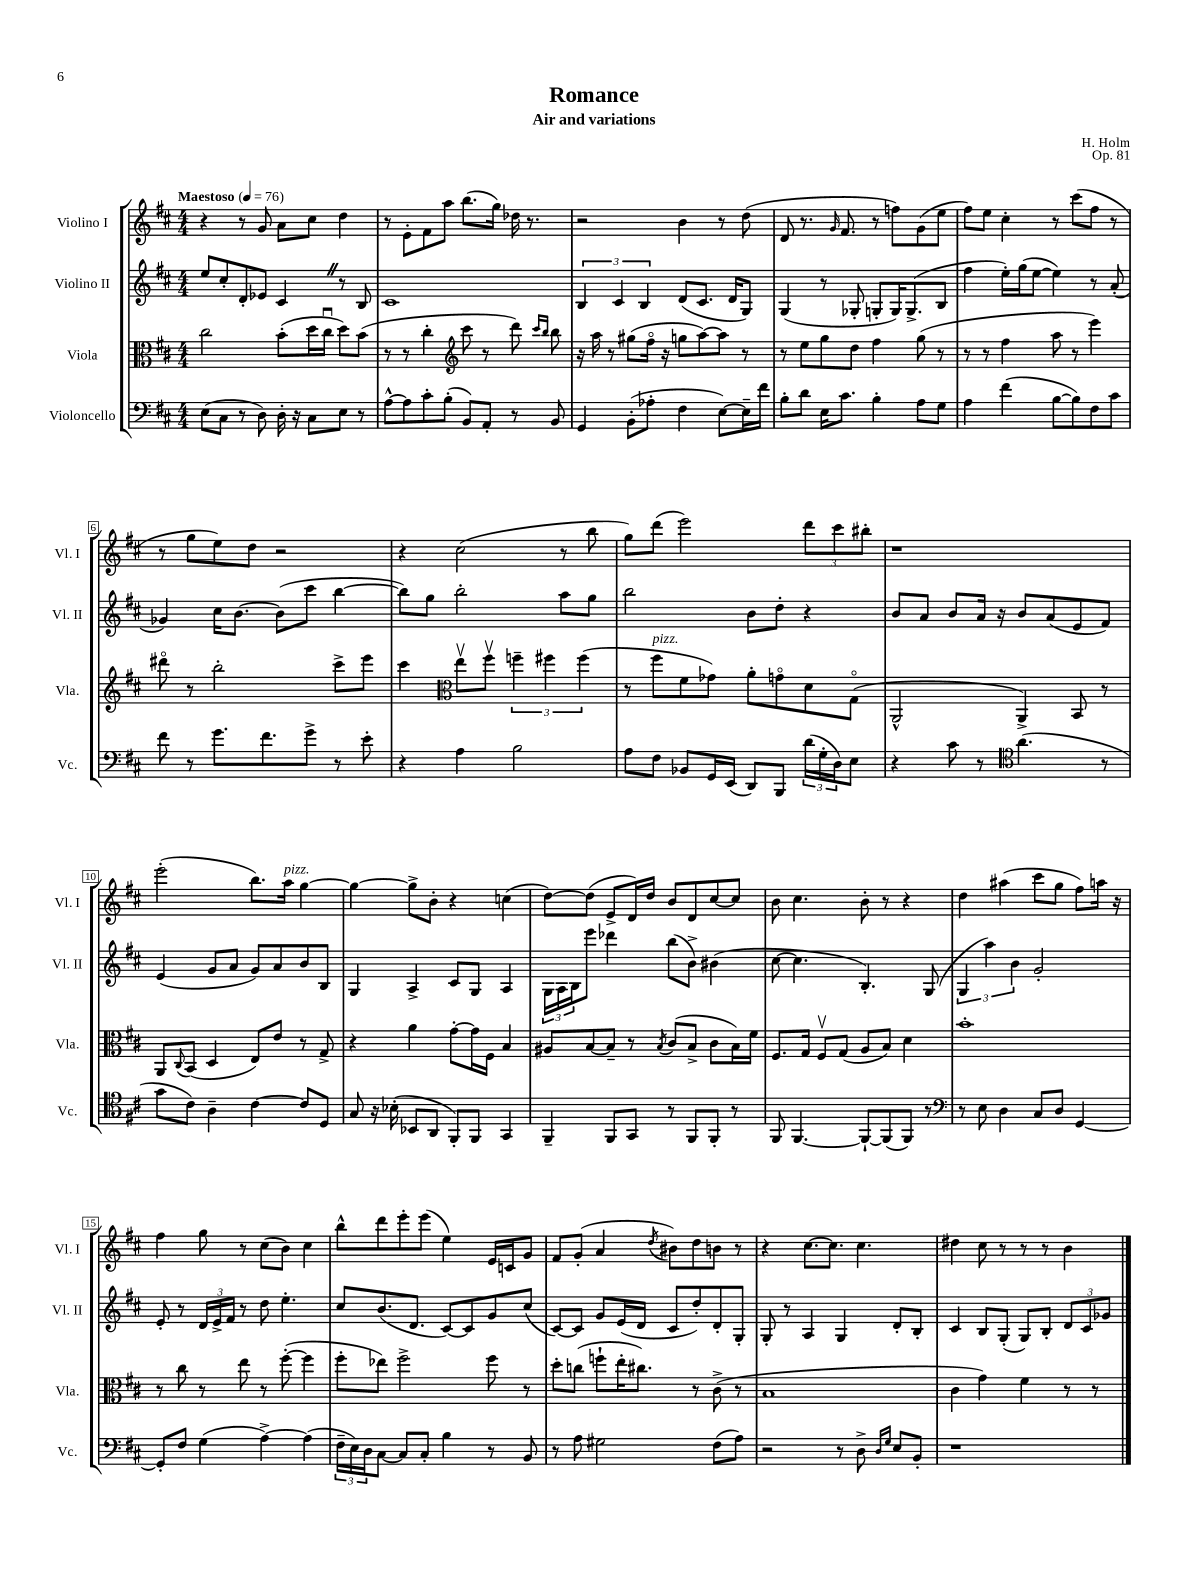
\header { title = "Romance" composer = "H. Holm" subtitle = "Air and variations" opus = "Op. 81" }
<<
\new StaffGroup <<
\new Staff = "s0" \with { instrumentName = "Violino I" shortInstrumentName = "Vl. I" } {
    \clef treble \key d \major \numericTimeSignature \time 4/4 \tempo "Maestoso" 4 = 76
    r4 r8 g'8 a'8 cis''8 d''4 |
    r8 e'8-. fis'8 a''8 b''8.( g''16) des''16 r8. |
    r2 b'4 r8 d''8( |
    d'8 r8. \grace { g'16 } fis'8. r8 f''8) g'8( e''8 |
    fis''8) e''8 cis''4-. r8 cis'''8( fis''8 r8 |
    r8 g''8 e''8) d''8 r2 |
    r4 cis''2( r8 b''8 |
    g''8) d'''8( e'''2) \tuplet 3/2 { d'''8 cis'''8 bis''8-. } |
    r1 |
    e'''2-.( b''8.) a''16^\markup { \italic "pizz." } g''4~ |
    g''4~ g''8-> b'8-. r4 c''4( |
    d''8~) d''8( e'8-> d'16) d''16 b'8 d'8 cis''8~ cis''8 |
    b'8 cis''4. b'8-. r8 r4 |
    d''4 ais''4( cis'''8 g''8 fis''8) a''16 r16 |
    fis''4 g''8 r8 cis''8( b'8) cis''4 |
    b''8-^ d'''8 e'''8-. e'''8( e''4) e'16 c'16 g'8 |
    fis'8 g'8-.( a'4 \acciaccatura { d''8 } bis'8) d''8 b'8 r8 |
    r4 cis''8.~ cis''8. cis''4. |
    dis''4 cis''8 r8 r8 r8 b'4 \bar "|." |
}
\new Staff = "s1" \with { instrumentName = "Violino II" shortInstrumentName = "Vl. II" } {
    \clef treble \key d \major \numericTimeSignature \time 4/4
    e''8 cis''8-. d'8-. ees'8 cis'4 \once \override BreathingSign.text = \markup { \musicglyph "scripts.caesura.straight" } \breathe r8 b8 |
    cis'1 |
    \tuplet 3/2 { b4 cis'4 b4 } d'8( cis'8. d'16 g8) |
    g4( r8 ges8-. g8-. g16) g8.->( b8 |
    fis''4 e''16-.) g''16( e''8~ e''4) r8 a'8-.( |
    ges'4) cis''16 b'8.~ b'8( cis'''8 b''4~ |
    b''8) g''8 b''2-. a''8 g''8 |
    b''2 b'8 d''8-. r4 |
    b'8 a'8 b'8 a'16 r16 b'8 a'8( e'8 fis'8) |
    e'4( g'8 a'8 g'8) a'8 b'8 b8 |
    g4 a4-> cis'8 g8 a4 |
    \tuplet 3/2 { g16 a16 b16 } e'''8 des'''4 b''8( b'8->) bis'4( |
    cis''8~ cis''4. b4.-.) g8( |
    \tuplet 3/2 { g4 a''4) b'4 } g'2-. |
    e'8-. r8 \tuplet 3/2 { d'16 e'16-> fis'16 } r8 d''8 e''4.-. |
    cis''8 b'8.( d'8. cis'8~) cis'8 g'8 cis''8( |
    cis'8~) cis'8 g'8 e'16( d'16 cis'8 d''8-.) d'8-. g8-. |
    g8-. r8 a4 g4 d'8-. b8-. |
    cis'4 b8 g8-.( g8) b8-. \tuplet 3/2 { d'8 cis'8 ges'8 } \bar "|." |
}
\new Staff = "s2" \with { instrumentName = "Viola" shortInstrumentName = "Vla." } {
    \clef alto \key d \major \numericTimeSignature \time 4/4
    cis''2 b'8-.( d''16 cis''16\downbow d''8) b'8( |
    r8 r8 cis''4-. \clef treble cis'''8 r8 d'''8) \grace { cis'''16 b''16 } b''8 |
    r16 a''16 r8 gis''8( fis''16\flageolet r16 g''8 a''8~) a''8 r8 |
    r8 e''8 g''8 d''8 fis''4 g''8( r8 |
    r8 r8 fis''4 a''8 r8 e'''4) |
    dis'''8\flageolet r8 b''2-. cis'''8-> e'''8 |
    cis'''4 \clef alto e''8\upbow fis''8\upbow \tuplet 3/2 { f''4-- fis''4 fis''4( } |
    r8 fis''8^\markup { \italic "pizz." } fis'8 ges'8) a'8-. g'8\flageolet d'8 g8\flageolet( |
    a,2-^ a,4->) b,8 r8 |
    a,8 \appoggiatura { cis8 } b,8( d4 e8) e'8 r8 g8-> |
    r4 a'4 g'8~-. g'16 fis16 b4 |
    ais8 b8~ b8-- r8 \acciaccatura { b8 } cis'8( b8-> cis'8 b16) fis'16 |
    fis8. g16 fis8\upbow g8( a8 b8) d'4 |
    b'1-. |
    r8 cis''8 r8 e''8 r8 fis''8~-.( fis''4 |
    fis''8-. ees''8) fis''2-> fis''8 r8 |
    d''8-. c''8( f''8-! e''16-. cis''8.) r8 cis'8->( r8 |
    b1 |
    cis'4 g'4) fis'4 r8 r8 \bar "|." |
}
\new Staff = "s3" \with { instrumentName = "Violoncello" shortInstrumentName = "Vc." } {
    \clef bass \key d \major \numericTimeSignature \time 4/4
    e8( cis8 r8 d8) d16-. r16 cis8 e8 r8 |
    a8~-^ a8 cis'8-. b8-.( b,8) a,8-. r8 b,8 |
    g,4 b,8-.( aes8-. fis4 e8~) e16-- fis'16 |
    b8-. d'8 e16 cis'8. b4-. a8 g8 |
    a4 fis'4( b8~ b8) fis8 cis'8 |
    fis'8 r8 g'8. fis'8. g'8-> r8 e'8-. |
    r4 a4 b2 |
    a8 fis8 bes,8 g,16 e,16( d,8) b,,8 \tuplet 3/2 { d'16( g16-. d16) } e8 |
    r4 cis'8 r8 \clef tenor a'4.( r8 |
    g'8 cis'8) a4-- cis'4~ cis'8 d8 |
    g8 r16 bes16-.( bes,8 a,8 fis,8-.) fis,8 g,4 |
    fis,4-- fis,8 g,8 r8 fis,8 fis,8-. r8 |
    fis,8 fis,4.~ fis,8~-! fis,8( fis,8) r8 |
    \clef bass r8 e8 d4 cis8 d8 g,4~ |
    g,8-. fis8 g4( a4~->) a4( |
    \tuplet 3/2 { fis16-- e16) d16 } cis8~ cis8 cis8-. b4 r8 b,8 |
    r8 a8 gis2 fis8( a8) |
    r2 r8 d8-> \grace { d16 g16 } e8 b,8-. |
    r1 \bar "|." |
}
>>
>>
\layout { \context { \Score \override BarNumber.stencil = #(make-stencil-boxer 0.1 0.3 ly:text-interface::print) } }
